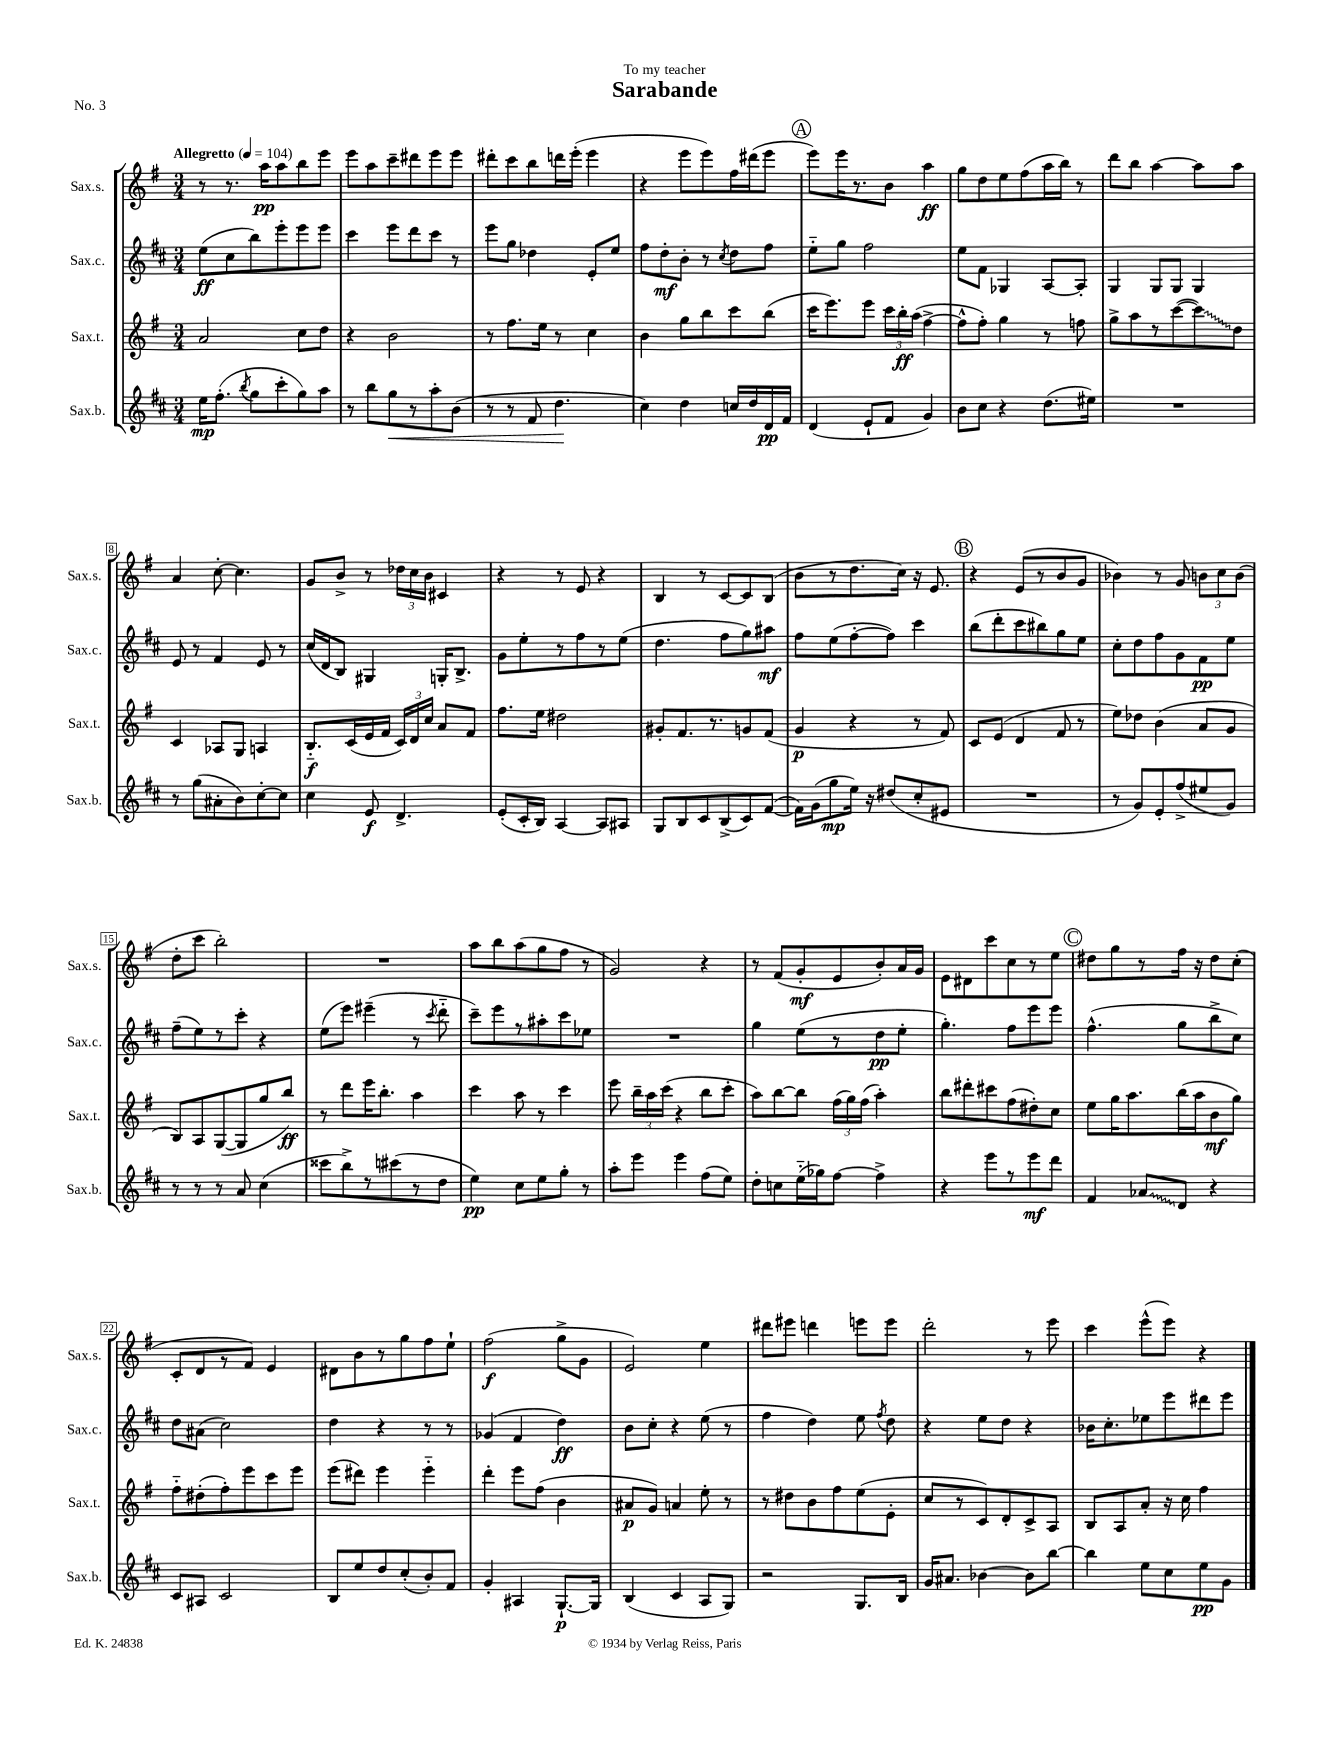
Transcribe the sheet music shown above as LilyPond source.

\header { title = "Sarabande" dedication = "To my teacher" piece = "No. 3" }
<<
\new StaffGroup <<
\new Staff = "s0" \with { instrumentName = "Sax.s." shortInstrumentName = "Sax.s." } {
    \clef treble \key g \major \numericTimeSignature \time 3/4 \tempo "Allegretto" 4 = 104
    \autoBeamOff r8 r8. a''16[\pp a''8 b''8 e'''8] |
    e'''8[ a''8 c'''8-- dis'''8 e'''8 e'''8] |
    dis'''8[-. c'''8 b''8 d'''16 e'''16]-.( e'''4 |
    r4 e'''8[ e'''8) fis''16 dis'''16( e'''8] |
    \mark \markup { \circle "A" } e'''8[) e'''16 r8. b'8] a''4\ff |
    g''8[ d''8 e''8 fis''8( a''16 b''16]) r8 |
    d'''8[ b''8] a''4~ a''8[ a''8] |
    a'4 c''8~-. c''4. |
    g'8[ b'8]-> r8 \tuplet 3/2 { des''16[ c''16 b'16] } cis'4 |
    r4 r8 e'8 r4 |
    b4 r8 c'8[~ c'8 b8]( |
    b'8[ r8 d''8. c''16]) r16 e'8. |
    \mark \markup { \circle "B" } r4 e'8[( r8 b'8 g'8] |
    bes'4) r8 g'8 \tuplet 3/2 { b'8[ c''8 b'8]( } |
    d''8[-. c'''8] b''2-.) |
    R2. |
    a''8[ b''8 a''8( g''8 fis''8] r8 |
    g'2) r4 |
    r8 fis'8[( g'8-.\mf e'8 b'8-.) a'16 g'16] |
    e'8[ dis'8 c'''8 c''8 r8 e''8] |
    \mark \markup { \circle "C" } dis''8[ g''8 r8 fis''16] r16 dis''8[ c''8]-.( |
    c'8[-. d'8 r8 fis'8]) e'4 |
    dis'8[ b'8 r8 g''8 fis''8 e''8]-! |
    fis''2\f( g''8[-> g'8] |
    e'2) e''4 |
    dis'''8[ eis'''8] d'''4 e'''8[ e'''8] |
    d'''2-. r8 e'''8 |
    c'''4 e'''8[-^( e'''8]) r4 \bar "|." |
}
\new Staff = "s1" \with { instrumentName = "Sax.c." shortInstrumentName = "Sax.c." } {
    \clef treble \key d \major \numericTimeSignature \time 3/4
    \autoBeamOff e''8[\ff( cis''8 b''8) e'''8-. e'''8 e'''8] |
    cis'''4 e'''8[ d'''8 cis'''8] r8 |
    e'''8[ g''8] des''4 e'8[-. e''8] |
    fis''8[ d''8-.\mf b'8]-. r8 \acciaccatura { cis''8 } d''8[ fis''8] |
    \mark \markup { \circle "A" } e''8[-_ g''8] fis''2 |
    e''8[ fis'8] ges4 a8[~ a8]-. |
    g4 g8[ g8] g4 |
    e'8 r8 fis'4 e'8 r8 |
    cis''16[( d'16 b8]) gis4 g16[-. b8.]-> |
    g'8[ e''8-. r8 fis''8 r8 e''8]( |
    d''4. fis''8[ g''8) ais''8]\mf |
    fis''8[ e''8( fis''8~-. fis''8]) cis'''4 |
    \mark \markup { \circle "B" } b''8[( d'''8-. cis'''8 bis''8) g''8 e''8] |
    cis''8[-. d''8 fis''8 g'8 fis'8\pp e''8] |
    fis''8[--( e''8) r8 cis'''8]-. r4 |
    e''8[( e'''8]) eis'''4--( r8 \acciaccatura { cis'''8 } d'''8-_ |
    cis'''8[--) e'''8 r8 ais''8-. cis'''8 ees''8] |
    R2. |
    g''4 e''8[( r8 d''8\pp e''8]-. |
    g''4.-.) fis''8[ e'''8 e'''8] |
    \mark \markup { \circle "C" } fis''4.-^( g''8[ b''8-> cis''8]) |
    d''8[ ais'8]( cis''2) |
    d''4 r4 r8 r8 |
    ges'4( fis'4 d''4\ff) |
    b'8[ cis''8]-. r4 e''8( r8 |
    fis''4 d''4) e''8 \acciaccatura { fis''8 } d''8 |
    r4 e''8[ d''8] r4 |
    bes'16[ cis''8.-. ees''8 e'''8 dis'''8 e'''8] \bar "|." |
}
\new Staff = "s2" \with { instrumentName = "Sax.t." shortInstrumentName = "Sax.t." } {
    \clef treble \key g \major \numericTimeSignature \time 3/4
    \autoBeamOff a'2 c''8[ d''8] |
    r4 b'2 |
    r8 fis''8.[ e''16] r8 c''4 |
    b'4 g''8[ b''8 c'''8 b''8]( |
    \mark \markup { \circle "A" } c'''16[ e'''8.) e'''8] \tuplet 3/2 { c'''16[ b''16-.\ff a''16]( } fis''4~-> |
    fis''8[-^ fis''8]-.) g''4 r8 f''8 |
    g''8[-> a''8 r8 c'''8~( \once \override Glissando.style = #'zigzag c'''8\glissando) d''8] |
    c'4 aes8[ g8] a4 |
    b8.[-_\f c'16( e'16 fis'16] \tuplet 3/2 { c'16[) d'16 c''16] } a'8[ fis'8] |
    fis''8.[ e''16] dis''2 |
    gis'8[-. fis'8. r8. g'8 fis'8]( |
    g'4\p r4 r8 fis'8) |
    \mark \markup { \circle "B" } c'8[ e'8]( d'4 fis'8 r8 |
    e''8[) des''8] b'4( a'8[ g'8] |
    b8[) a8 g8~( g8 g''8 b''8]\ff) |
    r8 d'''8[ e'''16 b''8.]-. a''4 |
    c'''4 a''8 r8 c'''4 |
    e'''8 \tuplet 3/2 { b''16[-- a''16 c'''16]( } r4 b''8[ c'''8]-. |
    a''8[) b''8~ b''8] \tuplet 3/2 { fis''16[( g''16) fis''16]( } a''4-.) |
    b''8[ dis'''8-. cis'''8 fis''8( dis''8-.) c''8] |
    \mark \markup { \circle "C" } e''8[ g''16 a''8. b''16( a''16 b'8\mf g''8]) |
    fis''8[-_ dis''8-.( fis''8-.) e'''8 c'''8 e'''8] |
    e'''8[( dis'''8]) e'''4 e'''4-_ |
    d'''4-. e'''8[ fis''8]( b'4 |
    ais'8[\p g'8]) a'4 e''8-. r8 |
    r8 dis''8[ b'8 fis''8 e''8( e'8]-. |
    c''8[ r8 c'8) d'8-. c'8-> a8] |
    b8[ a8 a'8]-. r16 c''16 fis''4 \bar "|." |
}
\new Staff = "s3" \with { instrumentName = "Sax.b." shortInstrumentName = "Sax.b." } {
    \clef treble \key d \major \numericTimeSignature \time 3/4
    \autoBeamOff e''16[\mp fis''8.]-.( \acciaccatura { b''8 } g''8[ cis'''8-. g''8) a''8] |
    r8 b''8[ g''8\< r8 a''8-. b'8]( |
    r8 r8 fis'8 d''4.\! |
    cis''4) d''4 c''16[ d''16 d'16\pp fis'16] |
    \mark \markup { \circle "A" } d'4( e'8[-! fis'8] g'4) |
    b'8[ cis''8] r4 d''8.[( eis''16]) |
    R2. |
    r8 g''8[( ais'8-. b'8) cis''8~-. cis''8] |
    cis''4 e'8\f d'4.-> |
    e'8[-.( cis'16-. b16]) a4~ a8[ ais8] |
    g8[ b8 cis'8 b8->( cis'8) fis'8]~( |
    fis'16[) g'16( g''8\mp e''16]) r16 dis''8[( cis''8-. eis'8] |
    \mark \markup { \circle "B" } R2. |
    r8 g'8[) e'8-. fis''8->( eis''8 g'8]) |
    r8 r8 r8 a'8 cis''4( |
    cisis'''8[ b''8->) r8 cis'''8( r8 d''8] |
    e''4\pp) cis''8[ e''8 g''8]-. r8 |
    a''8[-. e'''8] e'''4 fis''8[( e''8]) |
    d''8[-. c''8 e''16-_( ges''16) fis''8]~ fis''4-> |
    r4 e'''8[ r8 e'''8\mf d'''8] |
    \mark \markup { \circle "C" } fis'4 \once \override Glissando.style = #'zigzag aes'8[\glissando d'8] r4 |
    cis'8[ ais8] cis'2 |
    b8[ e''8 d''8 cis''8-.( b'8-.) fis'8] |
    g'4-. ais4 g8.[~-!\p g16] |
    b4( cis'4 a8[ g8]) |
    r2 g8.[ b16] |
    g'16[ ais'8.] bes'4~ bes'8[ b''8]~ |
    b''4 e''8[ cis''8 e''8\pp g'8] \bar "|." |
}
>>
>>
\layout { \context { \Score \override BarNumber.stencil = #(make-stencil-boxer 0.1 0.3 ly:text-interface::print) } }
